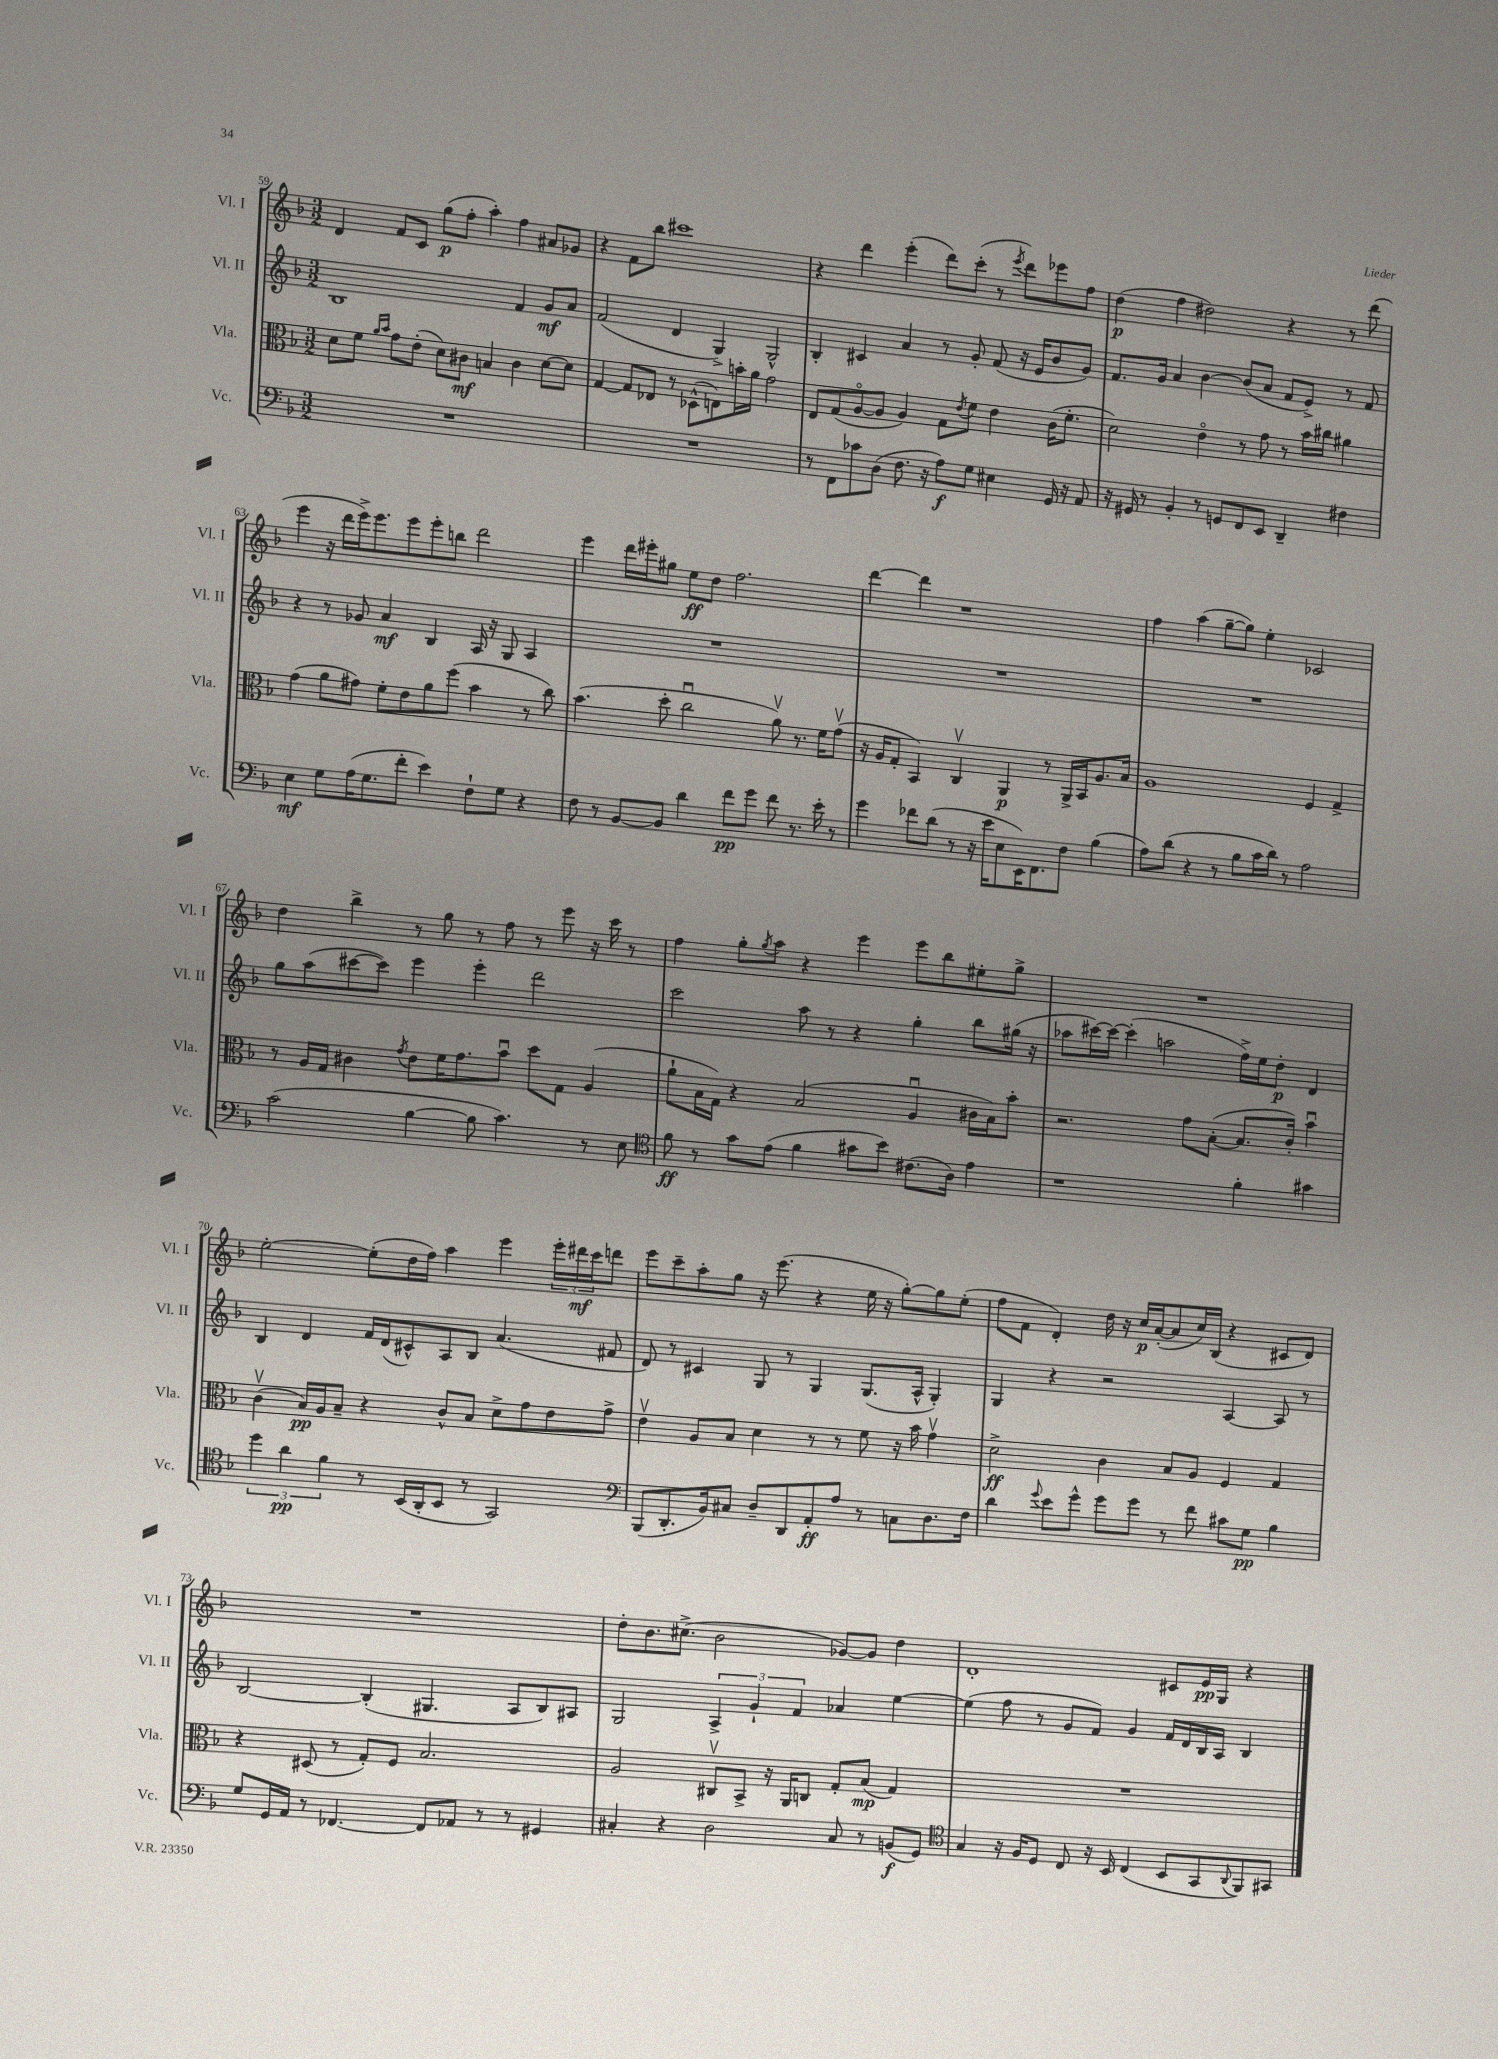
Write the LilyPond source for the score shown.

<<
\new StaffGroup <<
\new Staff = "s0" \with { instrumentName = "Vl. I" shortInstrumentName = "Vl. I" } {
    \clef treble \key f \major \numericTimeSignature \time 3/2
    d'4 f'8 c'8 g''8\p( f''8-. a''4-.) f''4 ais'8 ges'8 |
    r4 f'8 bes''8 cis'''1 |
    r4 d'''4 e'''4-.( d'''8) c'''8-.( r8 \acciaccatura { e'''8 } d'''8) ees'''8 f''8 |
    d''4\p( f''4 dis''2) r4 r8 d'''8( |
    e'''4 r16 d'''16 e'''16->) e'''8. e'''8 e'''8-. b''8 d'''2 |
    e'''4 d'''16 eis'''16-. gis''8 e''8\ff d''8 f''2. |
    d'''4~ d'''4 r1 |
    f''4 a''4( g''8~-- g''8) e''4-. ces'2 |
    d''4 bes''4-> r8 g''8 r8 f''8 r8 e'''8 r16 c'''16 r8 |
    f''4 g''8-. \acciaccatura { g''8 } a''8 r4 e'''4 e'''8 bes''8 eis''8-. g''8-> |
    R1. |
    e''2~-. e''8-.( d''16 f''16) a''4 e'''4 \tuplet 3/2 { e'''16-. dis'''16\mf c'''16 } d'''8 |
    e'''8 c'''8-- a''8-. g''8 r16 e'''8.( r4 e''16 r16 g''8~-.) g''8 e''8-.( |
    f''8 f'8 d'4-.) d''16 r16 c''16\p a'16~-.( a'8 c''16) bes16( r4 cis'8 d'8) |
    R1. |
    d''8-. bes'8. cis''8.->( bes'2 ges'8~) ges'8 d''4 |
    d'1-. cis'8 e'16\pp g16 r4 \bar "|." |
}
\new Staff = "s1" \with { instrumentName = "Vl. II" shortInstrumentName = "Vl. II" } {
    \clef treble \key f \major \numericTimeSignature \time 3/2
    bes1 f'4 g'8\mf a'8 |
    f'2( d'4 g4->) g2-^ |
    bes4-. cis'4 a'4 r8 g'8-. f'8( r16 e'16 bes'8 g'8) |
    f'8. g'16 a'4 bes'4~ bes'8( a'8 f'8 e'8->) r8 f'8 |
    r4 r8 ges'8 a'4\mf bes4 a16 r16 g8 a4 |
    R1. |
    R1. |
    R1. |
    g''8 a''8( cis'''8~ cis'''8) e'''4 e'''4-. d'''2 |
    c'''2 a''8 r8 r4 g''4-. bes''8 gis''16( r16 |
    aes''8 cis'''16~) cis'''16~ cis'''4-.( a''2 f''16->) e''16 d''8-.\p d'4 |
    bes4 d'4 f'16 d'16( cis'8-^) a8 bes8 a'4.( fis'8 |
    d'8) r8 cis'4 g8 r8 g4 g8.( a16-^ g4-.) |
    g4 r4 r2 a4~ a8 r8 |
    bes2~ bes4-.( gis4. a8 bes8) ais8 |
    g2 \tuplet 3/2 { a4-> g'4-! f'4 } aes'4 e''4~ |
    e''4( f''8 r8 g'8 f'8) g'4 f'16 d'16 bes16 a16 bes4 \bar "|." |
}
\new Staff = "s2" \with { instrumentName = "Vla." shortInstrumentName = "Vla." } {
    \clef alto \key f \major \numericTimeSignature \time 3/2
    d'8 f'8 \grace { a'16 bes'16 } g'8 e'8-.( d'8) cis'8\mf b4 cis'4 d'8~ d'8 |
    g4~ g8 ees8 r8 des8-^( e8) b'16-. a'16 g'2 |
    e8 g8( a8~\flageolet a8 a4) g8 \acciaccatura { e'8 } f'8 e'4 c'16( f'8.-. |
    d'2) e'4\flageolet r8 g'8 r8 bes'16 cis''16 ais'4 |
    g'4( a'8 gis'8) f'8-. e'8 a'8 f''8( bes'4 r8 c''8) |
    bes'4.( d''8-. c''2\downbow a'8\upbow) r8. f'16 g'8\upbow( |
    r16 a16 g8-. bes,4) c4\upbow a,4\p r8 a,16-> bes,16 a8. bes16 |
    a1 f4 g4-> |
    r8 a16 g16 cis'4 \acciaccatura { g'8 } e'8 f'16 g'8. bes'8\downbow d''8 g8 a4( |
    a'8-! bes16 g16) r4 bes2( a4\downbow cis'16 bes16) bes'8-. |
    r2. g'8 bes8~-.( bes8. c'16-.) bes'4\downbow |
    c'4\upbow( bes16\pp) a16 bes8-- r4 c'8-^ bes8 d'8-> g'8 e'8 g'8-> |
    e'4\upbow a8 bes8 d'4 r8 r8 f'8 r16 bes'16 g'4\upbow |
    d'2->\ff c'4 bes8 a8 f4 g4 |
    r4 dis8( r8 g8-.) f8 bes2. |
    a2 cis8\upbow bes,8-> r16 a,16 c8 g8-. bes8\mp( g4) |
    R1. \bar "|." |
}
\new Staff = "s3" \with { instrumentName = "Vc." shortInstrumentName = "Vc." } {
    \clef bass \key f \major \numericTimeSignature \time 3/2
    R1. |
    R1. |
    r8 f,8 ces'8 d8( f8. r16 a8\f) g8 eis4 g,16 r16 a,8 |
    r16 gis,16 r8 bes,4-. r8 g,8 f,8 e,8 d,4-- fis4 |
    e4\mf g8 a16( g8. f'8-. e'4) f8-! g8 r4 |
    f8 r8 bes,8~ bes,8 d'4 f'8\pp g'8 f'8 r8. e'16-. r8 |
    g'4 fes'8 d'8( r8 r16 e'16 e8 e,16) f,8. f8 bes4( |
    a8) d'8( r4 r8 bes8 c'16 d'16) r8 a2 |
    c'2( bes4~ bes8 c'4.) r8 e8 |
    \clef tenor f'8\ff r8 g'8 e'8( f'4 gis'8 bes'8) cis'8.( a16) e'4 |
    r1 f'4-. gis'4 |
    \tuplet 3/2 { d''4 a'4\pp f'4 } r8 bes,16( a,16-. bes,8 r8 g,2) |
    \clef bass bes,,8( d,8.-. bes,16) cis8 d8-- d,8 a,8-.\ff a8 r8 c8 d8. f16 |
    d'4 \appoggiatura { g'8 } e'8 g'8-^ g'8 g'8 r8 f'8 cis'8 g8\pp bes4 |
    g8 g,16 a,16 r8 fes,4.~ fes,8 aes,8 r8 r8 gis,4 |
    cis4-. r4 d2 cis8 r8 b,8\f( g,8) |
    \clef tenor g4 r16 f16 d8 c8 r16 bes,16 c4( bes,8 g,8 \appoggiatura { a,8 } f,8) gis,8 \bar "|." |
}
>>
>>
\layout { \context { \Score currentBarNumber = #59 } }
